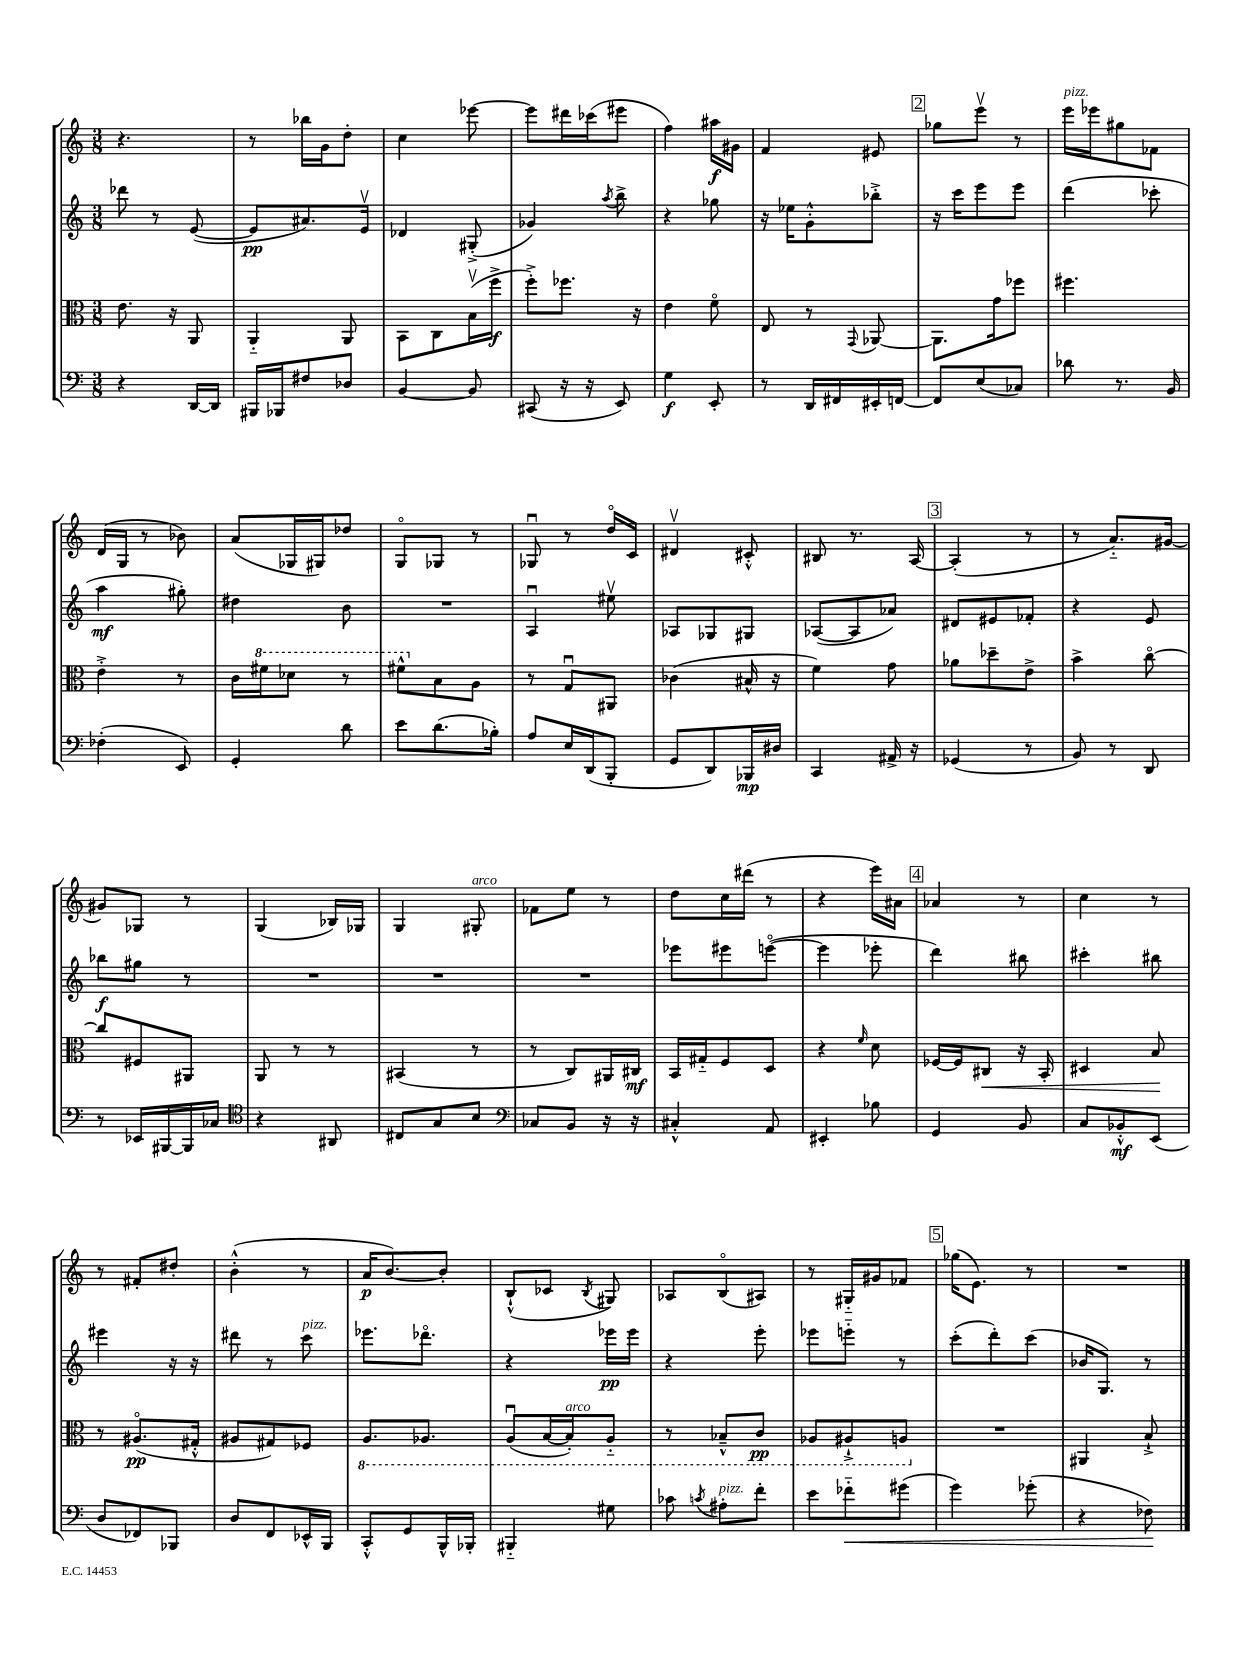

**kern	**kern	**kern	**kern
*staff4	*staff3	*staff2	*staff1
*clefF4	*clefC3	*clefG2	*clefG2
*k[]	*k[]	*k[]	*k[]
*M3/8	*M3/8	*M3/8	*M3/8
4r	8.e	8ddd-	4.r
.	.	8r	.
.	16r	.	.
[16DD	8AA	([8e	.
16DD]	.	.	.
=	=	=	=
16BBB#	4AA'~	8e]	8r
16BBB-	.	.	.
8F#	.	8.a#)	16bb-
.	.	.	16g
8D-	8AA	.	8dd'
.	.	16ev	.
=	=	=	=
[4BB	8BB	4d-	4cc
.	8C	.	.
8BB]	(16Bv	(8G#'^	[8eee-
.	16ff^	.	.
=	=	=	=
(8CC#	8ff'^)	4g-)	8eee-]
16r	8.ff-	.	16ddd#
16r	.	.	(16ccc-
.	.	8qaa	.
8EE)	.	8bb^	8eee#
.	16r	.	.
=	=	=	=
4G	4e	4r	4ff)
8EE'	8fo	8gg-	16aa#
.	.	.	16g#
=	=	=	=
8r	8E	16r	4f
.	.	16ee-	.
16DD	8r	8g'^^	.
16FF#	.	.	.
.	8qqGG	.	.
16EE#'	[8AA-	8bb-'^	8e#
[16FF	.	.	.
=	=	=	=
8FF]	8.AA-]	16r	8gg-
.	.	16ccc	.
(8E	.	8eee	8eeev
.	16g	.	.
8C-)	8ff-	8eee	8r
=	=	=	=
8d-	4.ff#	(4ddd	16eee
.	.	.	16eee-
8.r	.	.	8gg#
.	.	8ccc-'	8f-
16BB	.	.	.
=	=	=	=
(4F-'	4e'^	4aa	(16d
.	.	.	16G
.	.	.	8r
8EE)	8r	8gg#')	8b-)
=	=	=	=
4GG'	16c	4dd#	(8a
.	16ff#	.	.
.	8dd-	.	16G-
.	.	.	16G#)
8d	8r	8b	8dd-
=	=	=	=
8e	8ff#^^	4.r	8Go
(8.d	8B	.	8G-
.	8A	.	8r
16B-')	.	.	.
=	=	=	=
8A	8r	4Au	8G-u
16E	8Gu	.	8r
(16DD	.	.	.
8BBB'	8AA#	8ee#v	16ddo
.	.	.	16c
=	=	=	=
8GG	(4c-	8A-	4d#v
8DD)	.	8G-	.
16BBB-	16B#^^	8G#	8c#'^^
16D#	16r	.	.
=	=	=	=
4CC	4f)	([8A-	8B#
.	.	8A-]	8.r
16AA#^	8g	8a-)	.
16r	.	.	[16A
=	=	=	=
(4GG-	8a-	8d#	(4A']
.	8dd-~	8e#	.
8r	8e^	8f-'	8r
=	=	=	=
8BB)	4b^	4r	8r
8r	.	.	8.a'~)
8DD	[8cco	8e	.
.	.	.	[16g#
=	=	=	=
8r	8cc]	8bb-	8g#]
16EE-	8F#	8gg#	8G-
[16BBB#	.	.	.
16BBB#]	8AA#	8r	8r
16C-	.	.	.
=	=	=	=
*clefC4	*	*	*
4r	8AA	4.r	(4G
.	8r	.	.
8AA#	8r	.	16B-)
.	.	.	16G-
=	=	=	=
8C#	(4BB#	4.r	4G
8G	.	.	.
8B	8r	.	8G#'
=	=	=	=
*clefF4	*	*	*
8C-	8r	4.r	8f-
8BB	8C)	.	8ee
16r	16AA#	.	8r
16r	16C#	.	.
=	=	=	=
4C#'^^	16BB	8eee-	8dd
.	16G#'~	.	.
.	8F	8eee#	16cc
.	.	.	(16ddd#
8AA	8D	([8eeeo	8r
=	=	=	=
4EE#'	4r	4eee]	4r
.	16qqf	.	.
8B-	8d	8eee-'	16eee)
.	.	.	16a#
=	=	=	=
4GG	[16F-	4ddd)	4a-
.	16F-]	.	.
.	8C#	.	.
8BB	16r	8bb#	8r
.	16BB'	.	.
=	=	=	=
8C	4D#	4ccc#'	4cc
8BB-'^^	.	.	.
(8EE	8B	8bb#	8r
=	=	=	=
8D	8r	4eee#	8r
8FF-)	(8.A#o	.	8f#'
8BBB-	.	16r	8dd#'
.	16G#'^^	16r	.
=	=	=	=
8D	8A#	8ddd#	(4b'^^
8FF	8G#)	8r	.
16EE-^^	8F-	8ccc	8r
16BBB	.	.	.
=	=	=	=
8CC'^^	8.AA	8.eee-	16a
.	.	.	[8.b)
8GG	.	.	.
.	8.AA-	8.ddd-o	.
16BBB^^	.	.	8b']
16BBB-'	.	.	.
=	=	=	=
4BBB#'~	(8AAu	4r	(8B`^^
.	[16BB	.	8c-
.	16BB'])	.	.
.	.	.	8qB
8G#	8AA'~	16eee-	8G#)
.	.	16eee-	.
=	=	=	=
8c-	8r	4r	8A-
8qc	.	.	.
8A#'	8BB-~^^	.	(8Bo
8f'	8C	8eee'	8A#)
=	=	=	=
8e	8AA-	8eee-	8r
8f-'~	8AA#`^	8eee'~	16G#'~
.	.	.	16g#
(8g#	8AA	8r	8f-
=	=	=	=
4g)	4.r	(8ccc'	(16gg-
.	.	.	8.e)
.	.	8ddd')	.
(8g-'	.	(8ccc	8r
=	=	=	=
4r	4AA#	16b-	4.r
.	.	8.G)	.
8F-)	8B`^	8r	.
==	==	==	==
*-	*-	*-	*-
